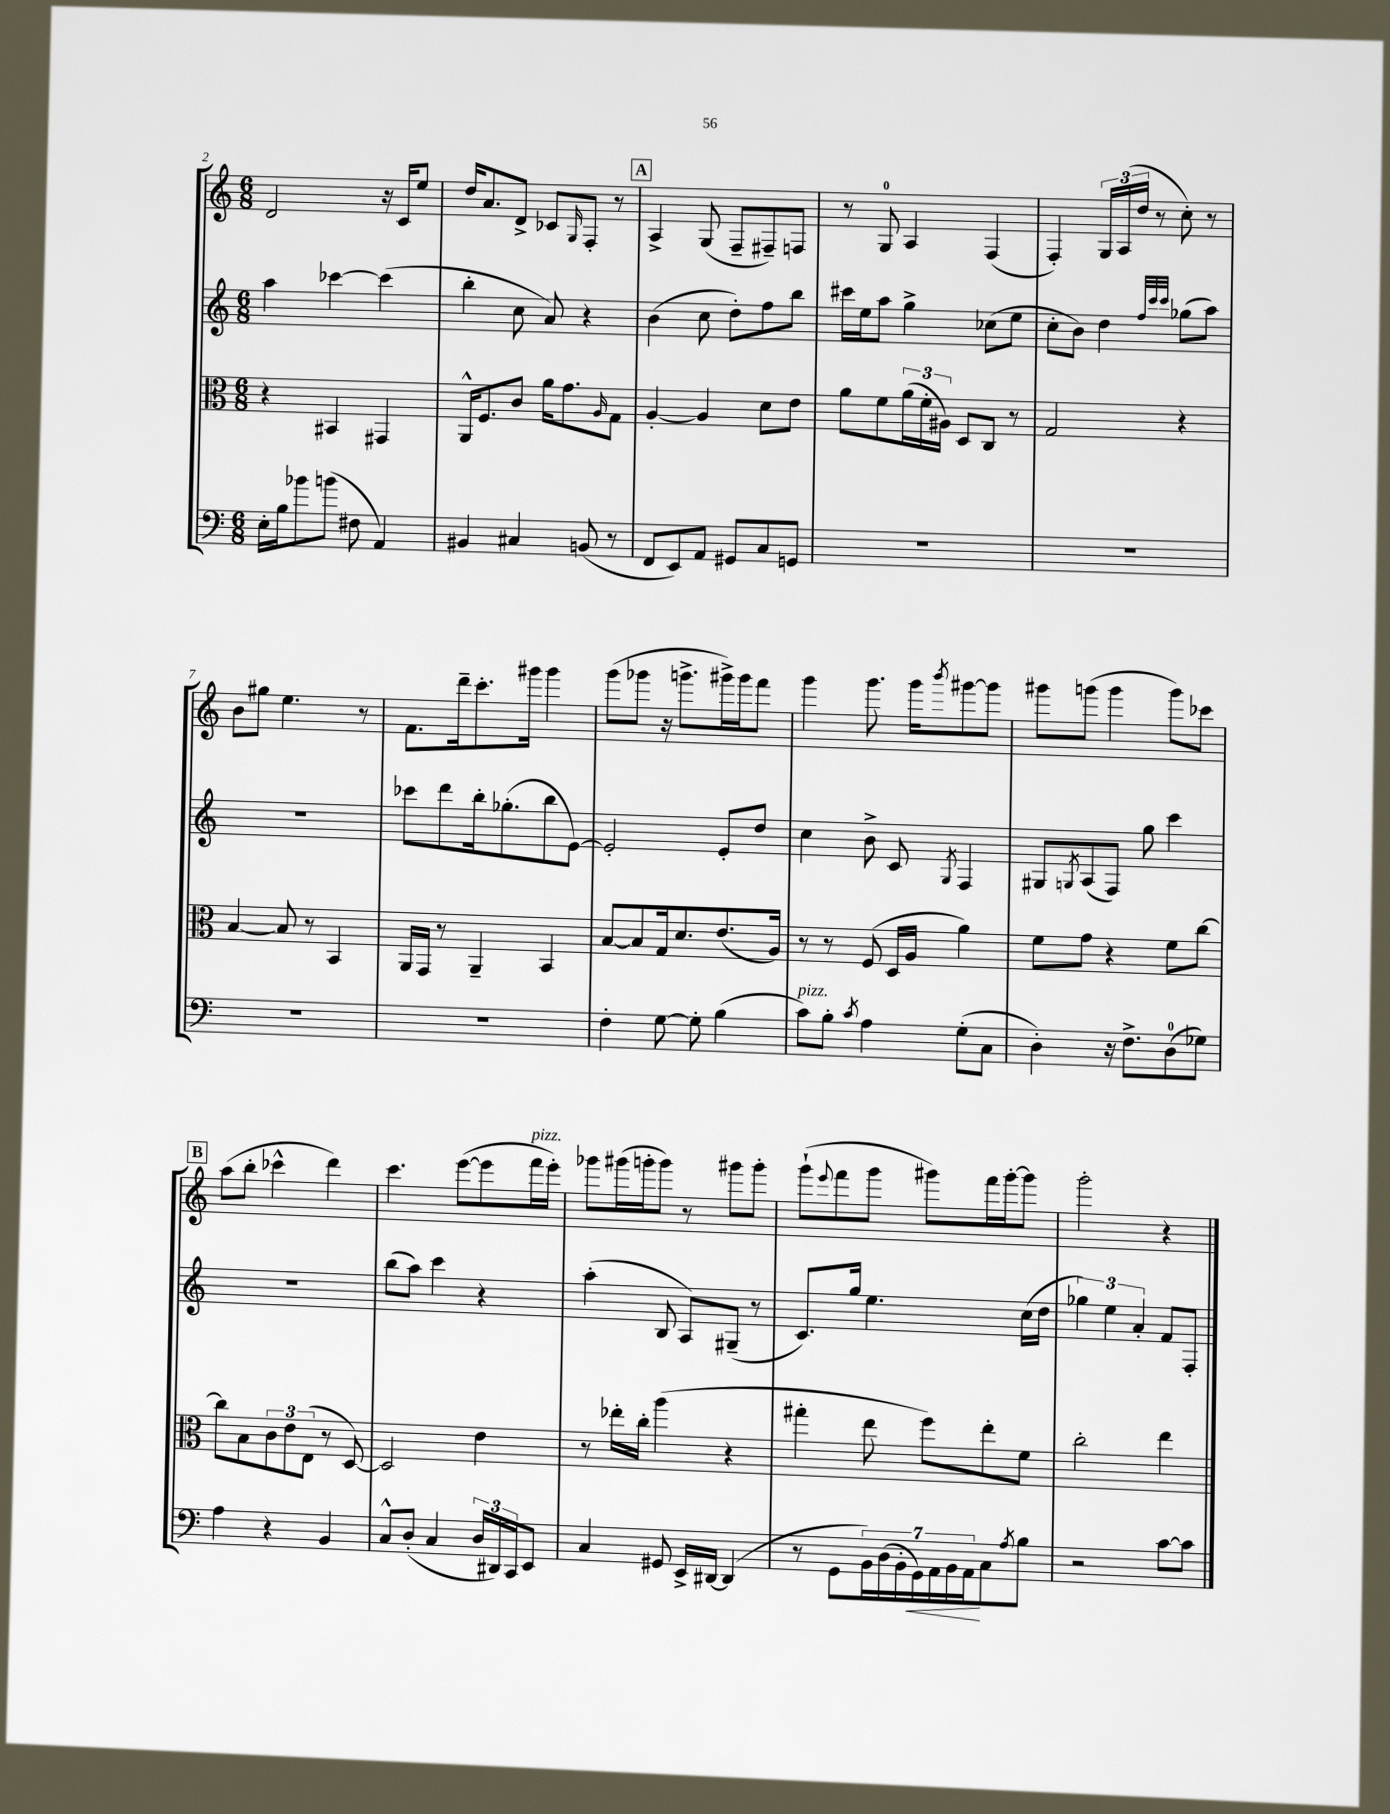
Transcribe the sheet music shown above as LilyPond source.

<<
\new StaffGroup <<
\new Staff = "s0" {
    \clef treble \key c \major \numericTimeSignature \time 6/8
    d'2 r16 c'16 e''8 |
    d''16 a'8. d'8-> ces'8 \grace { g16 } f8-. r8 |
    \mark \markup { \box "A" } a4-> g8( f8-- fis8--) f8 |
    r8 g8-0 a4 f4( |
    f4-.) \tuplet 3/2 { g16 a16( d''16 } r8 c''8-.) r8 |
    b'8 gis''8 e''4. r8 |
    f'8. d'''16-- c'''8.-. gis'''16 gis'''4 |
    g'''8( ges'''8 r16 g'''8.-> gis'''16->) gis'''16 f'''8 |
    g'''4 g'''8. g'''16 \acciaccatura { b'''8 } gis'''8~ gis'''8 |
    gis'''8 g'''8( g'''4 g'''8) ces'''8 |
    \mark \markup { \box "B" } a''8( b''8-. ces'''4-^ d'''4) |
    c'''4. e'''8~( e'''8 f'''16^\markup { \italic "pizz." } e'''16-.) |
    ges'''8 gis'''16( g'''16-. g'''8) r8 gis'''8 gis'''8-. |
    g'''8-!( \appoggiatura { e'''8 } f'''8 g'''8 gis'''8) f'''16 gis'''16~-. gis'''8 |
    g'''2-. r4 \bar "|." |
}
\new Staff = "s1" {
    \clef treble \key c \major \numericTimeSignature \time 6/8
    a''4 ces'''4~ ces'''4( |
    b''4-. c''8 a'8) r4 |
    \mark \markup { \box "A" } b'4( c''8 d''8-.) f''8 b''8 |
    cis'''16 e''16 a''8 g''4-> ces''8( e''8 |
    c''8-. b'8) d''4 \grace { f''32 c'''32 c'''32 } ges''8( a''8) |
    R2. |
    ces'''8 d'''8 b''16-. ges''8.-.( b''8 e'8~) |
    e'2-. e'8-. d''8 |
    c''4 b'8-> c'8 \acciaccatura { g8 } f4 |
    gis8 \acciaccatura { g8 } a8( f8) g''8 c'''4 |
    \mark \markup { \box "B" } R2. |
    b''8( a''8) c'''4 r4 |
    a''4-.( b8 a8) gis8--( r8 |
    c'8.) g''16 e''4. c''16( d''16 |
    \tuplet 3/2 { ges''4) e''4 a'4-. } f'8 f8-. \bar "|." |
}
\new Staff = "s2" {
    \clef alto \key c \major \numericTimeSignature \time 6/8
    r4 bis,4 gis,4 |
    a,16-^ f8. c'8 a'16 g'8. \grace { a16 } g8 |
    \mark \markup { \box "A" } a4~-. a4 d'8 e'8 |
    a'8 f'8 \tuplet 3/2 { a'16( f'16-. ais16) } d8 c8 r8 |
    g2 r4 |
    b4~ b8 r8 b,4 |
    a,16 g,16 r8 a,4-- b,4 |
    b8~ b8 g16 d'8. e'8.( a16) |
    r8 r8 f8( d16 a16 a'4) |
    f'8 g'8 r4 f'8 c''8~ |
    \mark \markup { \box "B" } c''8 b8 \tuplet 3/2 { c'8 e'8 e8( } r8 d8~) |
    d2 e'4 |
    r8 ees''16-. c''16-. a''4( r4 |
    gis''4-. e''8 f''8) e''8-. f'8 |
    c''2-. e''4 \bar "|." |
}
\new Staff = "s3" {
    \clef bass \key c \major \numericTimeSignature \time 6/8
    e16-. b16 bes'8 b'8( fis8 a,4) |
    bis,4 cis4 b,8( r8 |
    \mark \markup { \box "A" } f,8 e,8) a,8 gis,8 c8 g,8 |
    R2. |
    R2. |
    R2. |
    R2. |
    f4-. g8~ g8-. b4( |
    c'8^\markup { \italic "pizz." }) b8-. \acciaccatura { c'8 } a4 g8-.( c8 |
    d4-.) r16 f8.-> d8-0( ges8) |
    \mark \markup { \box "B" } a4 r4 b,4 |
    c8-^ d8-.( c4 \tuplet 3/2 { d16 dis,16) c,16 } e,8 |
    c4 gis,8 e,16-> dis,16~ dis,4( |
    r8 g,8 \tuplet 7/4 { b,16) d16( b,16-. g,16\<) a,16 b,16 a,16\! } c8 \acciaccatura { a8 } b8 |
    r2 c'8~ c'8 \bar "|." |
}
>>
>>
\layout { \context { \Score currentBarNumber = #2 } }
